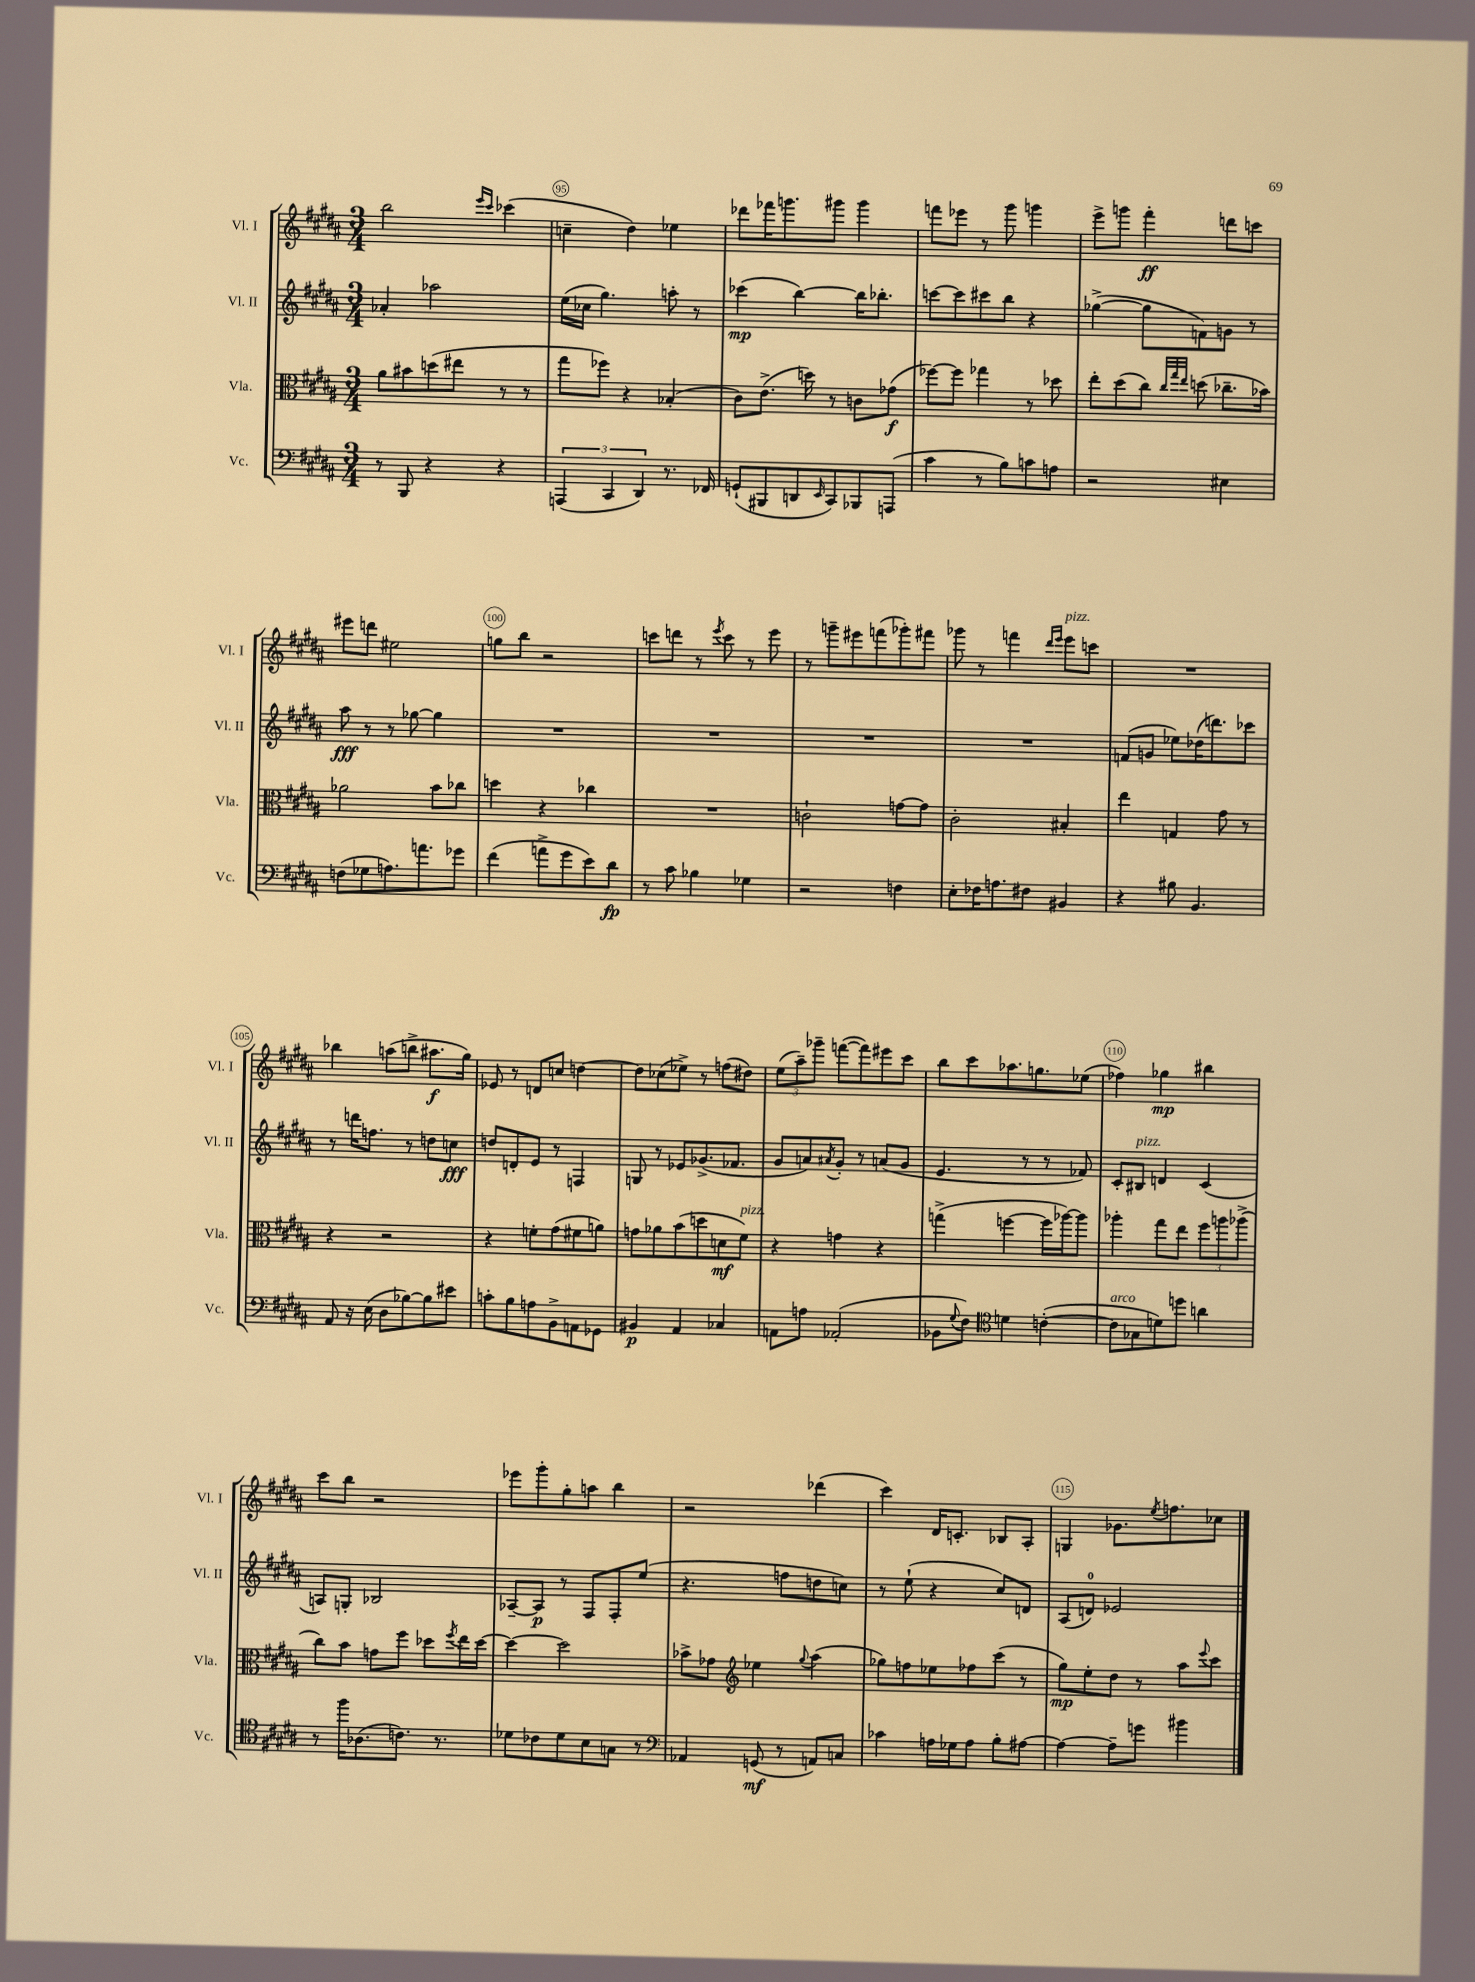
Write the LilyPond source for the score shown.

<<
\new StaffGroup <<
\new Staff = "s0" \with { instrumentName = "Vl. I" shortInstrumentName = "Vl. I" } {
    \clef treble \key b \major \numericTimeSignature \time 3/4
    b''2 \grace { e'''16 cis'''16 } ces'''4( |
    c''4-- dis''4) ees''4 |
    des'''8 fes'''16 g'''8. gis'''8 gis'''4 |
    f'''8 ees'''8 r8 gis'''8 g'''4 |
    e'''8-> g'''8 fis'''4-.\ff d'''8 c'''8 |
    eis'''8 d'''8 eis''2 |
    g''8 b''8 r2 |
    c'''8 d'''8 r8 \acciaccatura { e'''8 } c'''8 r8 e'''8 |
    r8 g'''8-- eis'''8 f'''8( ges'''8-.) fis'''8 |
    ges'''8 r8 f'''4 \grace { dis'''16 e'''16 } e'''8^\markup { \italic "pizz." } c'''8 |
    R2. |
    bes''4 a''8( b''8-> ais''8.\f gis''16) |
    ees'8 r8 d'8 c''8 d''4~ |
    d''8 ces''8( ees''8->) r8 f''8( dis''8) |
    \tuplet 3/2 { e''8( ais''8--) ges'''8-- } f'''8~( f'''8) eis'''8 cis'''8 |
    b''8 cis'''8 aes''8. g''8. ees''8( |
    fes''4) ges''4\mp bis''4 |
    cis'''8 b''8 r2 |
    ees'''8 gis'''8-. gis''8-. a''8 b''4 |
    r2 des'''4( |
    cis'''4) dis'16 c'8.-. bes8 ais8-. |
    g4 ges'8. \acciaccatura { e''8 } f''8. ces''8 \bar "|." |
}
\new Staff = "s1" \with { instrumentName = "Vl. II" shortInstrumentName = "Vl. II" } {
    \clef treble \key b \major \numericTimeSignature \time 3/4
    aes'4-. aes''2 |
    e''16( ces''16 gis''4.) a''8-. r8 |
    ces'''4\mp( b''4~) b''16 bes''8.-. |
    c'''8~ c'''8 cis'''8 b''8 r4 |
    ges''4~->( ges''8 f'8) g'8 r8 |
    ais''8\fff r8 r8 ges''8~ ges''4 |
    R2. |
    R2. |
    R2. |
    R2. |
    f'8( g'8 ees''8) des''16( d'''8.) ces'''8 |
    r8 d'''16 f''8. r8 d''8 c''8\fff |
    d''8 d'8-. e'8 r8 f4 |
    g8 r8 ees'8 ges'8.->( fes'8. |
    gis'8 a'8) \acciaccatura { ais'8 } gis'8-. r8 a'8( gis'8 |
    e'4. r8 r8 fes'8) |
    cis'8-. bis8^\markup { \italic "pizz." } d'4 cis'4( |
    a8) g8-. bes2 |
    aes8~-- aes8\p r8 fis8 fis8-. e''8( |
    r4. f''8 d''8 c''8) |
    r8 e''8-!( r4 cis''8) d'8 |
    ais8( d'8-0) ees'2 \bar "|." |
}
\new Staff = "s2" \with { instrumentName = "Vla." shortInstrumentName = "Vla." } {
    \clef alto \key b \major \numericTimeSignature \time 3/4
    ais'8 bis'8 d''8( eis''8 r8 r8 |
    gis''8 fes''8) r4 bes4-.( |
    cis'8) e'8.->( d''16) r8 c'8 ges'8\f( |
    fes''8~) fes''8 ges''4 r8 des''8 |
    e''8-. dis''8( cis''8) \grace { cis''32 gis''32 e''32 } d''8( ces''8.-- bes'16) |
    aes'2 b'8 ces''8 |
    d''4 r4 ces''4 |
    R2. |
    c'2-! g'8~ g'8 |
    cis'2-. bis4-. |
    e''4 g4 gis'8 r8 |
    r4 r2 |
    r4 f'8-. gis'8( fis'8 a'8) |
    g'8 aes'8 b'8( d''8 d'8\mf fis'8^\markup { \italic "pizz." }) |
    r4 g'4 r4 |
    g''4->( f''4~ f''16 aes''16~) aes''8 |
    aes''4-. gis''8 e''8 \tuplet 3/2 { fis''8 a''8 aes''8->( } |
    cis''8) b'8 g'8 fis''8 des''8 \acciaccatura { fis''8 } e''16 des''16~ |
    des''4~ des''2 |
    bes'8-> ges'8 \clef treble ees''4 \appoggiatura { gis''8 } ais''4( |
    ges''8) f''8 ees''8 fes''8 cis'''8( r8 |
    gis''8\mp) e''8-. dis''8 r8 ais''8 \appoggiatura { e'''8 } cis'''8 \bar "|." |
}
\new Staff = "s3" \with { instrumentName = "Vc." shortInstrumentName = "Vc." } {
    \clef bass \key b \major \numericTimeSignature \time 3/4
    r8 b,,8 r4 r4 |
    \tuplet 3/2 { a,,4( cis,4 dis,4) } r8. fes,16 |
    g,8-!( bis,,8 d,8 \grace { e,16 } cis,8) bes,,8 a,,8( |
    cis'4 r8 b8) c'8 a8 |
    r2 eis4 |
    f8( ges8 a8.) a'8. ges'8 |
    fis'4( a'8-> gis'8 e'8) dis'8\fp |
    r8 cis'8 bes4 ges4 |
    r2 f4 |
    e8-. fes16 a8. fis8 bis,4 |
    r4 bis8 b,4. |
    ais,8 r16 e16( dis8 bes8~) bes8 eis'8 |
    c'8-. b8 a8 b,8-> a,8 ges,8 |
    bis,4\p ais,4 ces4 |
    a,8 a8 aes,2-.( |
    bes,8 \appoggiatura { gis8 } fis8) \clef tenor d'4 c'4~-.( |
    c'8^\markup { \italic "arco" } ges8 d'8) d''8 a'4 |
    r8 fis''16 aes8.( c'8.) r8. |
    des'8 ces'8 des'8 b8 g8 r8 |
    \clef bass aes,4 g,8\mf( r8 a,8) c8 |
    ces'4 a16 ges16 a8 b8-. ais8~ |
    ais4~ ais8-- g'8 bis'4 \bar "|." |
}
>>
>>
\layout { \context { \Score currentBarNumber = #94 \override BarNumber.break-visibility = ##(#f #t #t) barNumberVisibility = #(every-nth-bar-number-visible 5) \override BarNumber.stencil = #(make-stencil-circler 0.1 0.3 ly:text-interface::print) } }
